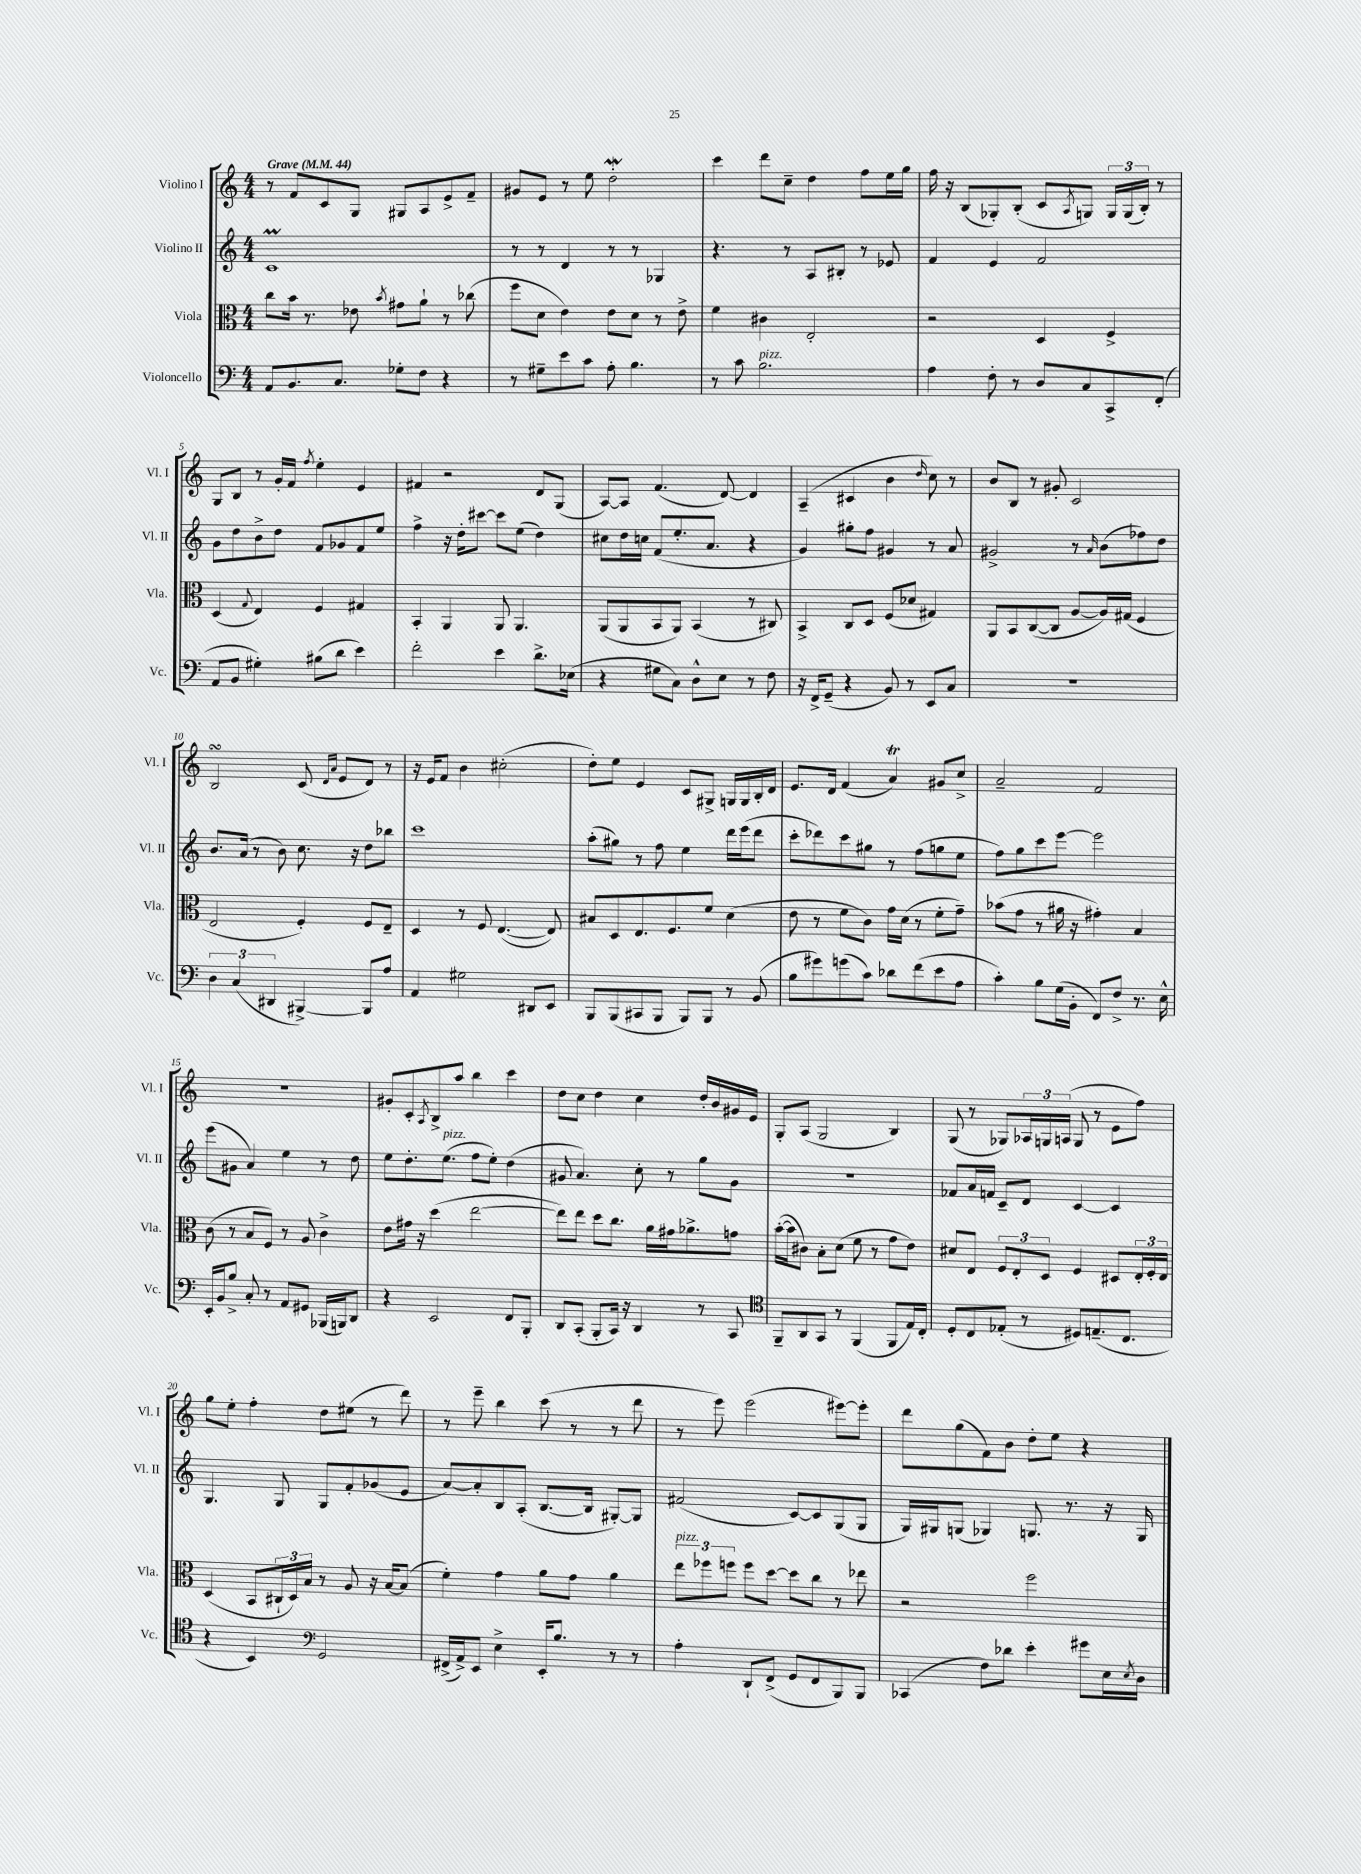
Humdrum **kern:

**kern	**kern	**kern	**kern
*part4	*part3	*part2	*part1
*staff4	*staff3	*staff2	*staff1
*I"Violoncello	*I"Viola	*I"Violino II	*I"Violino I
*I'Vc.	*I'Vla.	*I'Vl. II	*I'Vl. I
*clefF4	*clefC3	*clefG2	*clefG2
*k[]	*k[]	*k[]	*k[]
*M4/4	*M4/4	*M4/4	*M4/4
*MM44	*MM44	*MM44	*MM44
=1	=1	=1	=1
!	!	!	!LO:TX:a:B:t=Grave
8AA/L	8cc\L	1cM	8r
8.BB/	16b\Jk	.	8f/L
.	8.r	.	.
.	.	.	8c/
8.C/J	.	.	.
.	8e-X\	.	8G/J
.	8qb/	.	.
8G-X'\L	8g#X\L	.	8G#X/L
8F\J	8a`\J	.	8A/
4r	8r	.	8e^/
.	(8cc-X\	.	8f~/J
=2	=2	=2	=2
8r	8ff\L	8r	8g#X/L
8G#X~\L	8d\J	8r	8e/J
8e\	4e\)	4d/	8r
8c\J	.	.	8ee\
8A'\	8e\L	8r	2ddW'\
4.B\	8d\J	8r	.
.	8r	4G-X/	.
.	8e^\	.	.
=3	=3	=3	=3
8r	4f\	4.r	4ccc\
8c\	.	.	.
!LO:TX:a:i:t=pizz.	!	!	!
2.B\	4c#X\	.	8ddd\L
.	.	8r	8cc~\J
.	2E'/	8A/L	4dd\
.	.	8B#X'/J	.
.	.	8r	8ff\L
.	.	8e-X/	16ee\L
.	.	.	16gg\JJ
=4	=4	=4	=4
4A\	2r	4f/	16ff\
.	.	.	16r
.	.	.	(8B/L
8F'\	.	4e/	8G-X'/)
8r	.	.	(8B'/J
8D/L	4D/	2f/	8c/L
.	.	.	8qA/
8C/	.	.	8Gn/J)
8CC^/	4F^/	.	24G/LL
.	.	.	(24G/
.	.	.	24B'/JJ)
(8FF'/J	.	.	8r
!!LO:LB:g=z
=5	=5	=5	=5
8AA/L	(4D/	8g\L	8G/L
8BB/J	.	8dd\	8B/J
.	8qqG/	.	.
4G#X'\)	4E/)	8b^\	8r
.	.	8dd\J	16g'/LL
.	.	.	16f/JJ
.	.	.	8qff/
(8B#X\L	4F/	8f/L	4ee'\
8d\J	.	8g-X/	.
4e\)	4G#X/	8f/	4e/
.	.	8ee/J	.
=6	=6	=6	=6
2f'\	4BB'/	4ff^\	4f#X/
.	4AA/	16r	2r
.	.	16dd'\KL	.
.	.	[8ccc#X\J	.
4e\	8AA/	8ccc#\L]	.
.	4.AA/	(8ee\J	.
8.d^\L	.	4dd\)	8d/L
.	.	.	(8G/J
(16E-X\Jk	.	.	.
=7	=7	=7	=7
4r	(8AA/L	8cc#X\L	[8A/L)
.	8AA/	16dd\L	8A/J]
.	.	16ccn\JJ	.
8G#X\L	8BB/	(8f/L	(4.f/
8C\J)	8AA/J)	8.ee'/	.
8D^^\L	(4BB/	.	.
.	.	8.a/J	.
8E\J	.	.	[8d/)
8r	8r	4r	4d/]
8F\	8C#X/)	.	.
=8	=8	=8	=8
16r	4BB^/	4g/)	(4A~/
16FF^/KL	.	.	.
(8GG~/J	.	.	.
4r	8C/L	8gg#X'\L	4c#X/
.	8D/J	8ff\J	.
8BB/)	(8F/L	4g#X/	4b\
8r	8d-X/J	.	.
.	.	.	16qqdd/
8EE/L	4G#X/)	8r	8cc\)
8C/J	.	8a/	8r
=9	=9	=9	=9
1r	8AA/L	2g#X^/	8b/L
.	8BB/	.	8B/J
.	([8C/	.	8r
.	8C/J]	.	8g#X'/
.	[8A/L	8r	2c/
.	.	16qqa/	.
.	16A/L])	(8b\L	.
.	(16G#X/JJ	.	.
.	4F/	8ff-X\)	.
.	.	8dd\J	.
!!LO:LB:g=z
=10	=10	=10	=10
6D\	2E/	8.b/L	2BsSsS/
(6C/	.	.	.
.	.	(16a/Jk	.
.	.	8r	.
6DD#X/	.	.	.
.	.	8b\)	.
[4BBB#X^/)	4F'/)	8.cc\	(8c/
.	.	.	16qqd/LL
.	.	.	16qqa/JJ
.	.	.	8e/L
.	.	16r	.
8BBB#/L]	8F/L	8dd\L	8d/J)
8A/J	8E~/J	8bb-X\J	8r
=11	=11	=11	=11
4AA/	4D/	1ccc	16r
.	.	.	16e/KL
.	.	.	8f/J
2G#X\	8r	.	4b\
.	8F/	.	.
.	([4.E/	.	(2cc#X'\
8DD#X/L	.	.	.
8EE/J	8E/])	.	.
=12	=12	=12	=12
8BBB/L	8B#X/L	(8aa'\L	8dd'\L)
(8BBB/	8D/	8gg#X\J)	8ee\J
8CC#X/	8.E/	8r	4e/
8BBB/J	.	8ff\	.
.	8.F/	.	.
8BBB/L)	.	4ee\	8c/L
8BBB/J	8f/J	.	8G#X^/J
8r	(4d\	16ddd\LL	16Gn/LL
.	.	(16eee\J	16G/
(8BB/	.	8ddd\J	16B'/
.	.	.	16d/JJ
=13	=13	=13	=13
8B\L	8e\	8ccc'\L	8.e/L
8g#X\)	8r	8ddd-X\)	.
.	.	.	16d/Jk
(8gn\	8f\L	8ccc\	(4f/
8c\J)	8c\J)	8gg#X\J	.
8d-X\L	16g\LL	8r	4aT/)
.	(16d\JJ	.	.
(8f\	8r	(8ff\L	.
8e\	8f'\L	8ggn\	8g#X/L
8A\J	8g~\J)	8ee\J	8cc^/J
=14	=14	=14	=14
4c'\)	(8b-X\L	8ff\L)	2a~/
.	8g\J	8gg\	.
8B\L	8r	8ccc\	.
(16G\L	16a#X\	[8eee\J	.
16BB'\JJ	16r	.	.
8FF/L)	4g#X'\)	2eee\]	2f/
8F^/J	.	.	.
8.r	4B/	.	.
16E^^\	.	.	.
!!LO:LB:g=z
=15	=15	=15	=15
16EE'/LL	(8c\	(8eee\L	1r
16BB/J	.	.	.
8B^/J	8r	8g#X\J	.
8C'/	8B/L	4a/)	.
8r	8F/J)	.	.
8AA/L	8r	4ee\	.
8GG#X/J	8A/	.	.
(16BBB-X/LL	4c^\	8r	.
16BBBn/J)	.	.	.
8DD/J	.	8dd\	.
=16	=16	=16	=16
4r	8e\L	8ee\L	8g#X'/L
.	16g#X\Jk	8.dd'\	8c'/
.	16r	.	.
.	.	.	8qA/
2EE/	(4dd\	.	8B^/
!	!	!LO:TX:a:i:t=pizz.	!
.	.	(8.ee\J	.
.	.	.	8aa/J
.	[2ee\	8ff\L	4bb\
.	.	8ee'\J)	.
8FF/L	.	(4dd\	4ccc\
8BBB'/J	.	.	.
=17	=17	=17	=17
8DD/L	8ee\L])	8g#X/	8dd\L
(8CC'/J	8ee\J	4.a/)	8cc\J
8BBB'/L	8dd\L	.	4dd\
16CC/Jk)	8.cc\J	.	.
16r	.	.	.
4DD/	.	8cc'\	4cc\
.	16a\LL	.	.
.	16g#X\J	8r	.
.	8.a-X^\	.	.
8r	.	8gg\L	16dd'/LL
.	.	.	16b/
8CC/	8gn\J	8g#\J	16g#X/
.	.	.	16e/JJ
=18	=18	=18	=18
*clefC4	*	*	*
8FF~/L	([16b'\LL	1r	8G'/L
.	16b\J]	.	.
8AA/	8c#X\J)	.	(8A/J
8GG/J	8B'\L	.	2G/
8r	(8d\J	.	.
(4FF/	8f\	.	.
.	8r	.	.
8FF/L	8g\L	.	4B/)
16E/L)	8e\J)	.	.
16C'/JJ	.	.	.
=19	=19	=19	=19
8D'/L	8d#X/L	8f-X/L	(8G/
8C/	8E/J	16a/L	8r
.	.	16fn/JJ	.
(8E-X'/J	12F/L	8c~/L	8G-X/L)
.	12E'/	.	.
8r	.	8d/J	24A-X/L
.	12D/J	.	24Gn/
.	.	.	(24An/JJ
8D#X/L)	4F/	[4c/	8G/
(8.En~/	.	.	8r
.	8D#X/L	4c/]	8e\L
8.C/J	.	.	.
.	24E'/L	.	8ff\J)
.	24F'/	.	.
.	24E/JJ	.	.
!!LO:LB:g=z
=20	=20	=20	=20
4r	(4D/	4.G/	8gg\L
.	.	.	8ee'\J
4BB/)	8BB/L	.	4ff'\
.	24C#X`/L	8G/	.
.	24D/)	.	.
.	24B/JJ	.	.
*clefF4	*	*	*
2GG/	8r	8G/L	8dd\L
.	8A/	8f'/	(8ee#X\J
.	16r	(8g-X/	8r
.	[16B/KL	.	.
.	(8B/J]	8e/J	8ddd\)
=21	=21	=21	=21
(16FF#X^/LL	4f'\)	[8a/L)	8r
16AA^/J)	.	.	.
8EE/J	.	8a'/]	8eee~\
4E^\	4g\	8B/	4bb\
.	.	(8A'/J	.
16EE'/KL	8a\L	[8.B/L	(8ccc\
8.B/J	.	.	.
.	8g\J	.	8r
.	.	16B/Jk]	.
8r	4a\	[8G#X'/L)	8r
8r	.	8G#/J]	8ddd\
=22	=22	=22	=22
!	!LO:TX:a:i:t=pizz.	!	!
4A'\	12ee\L	(2f#X/	8r
.	12ff-X\	.	.
.	.	.	8eee\)
.	12ffn\J	.	.
8DD`/L	8ff\L	.	(2eee\
(8FF^/J	[8dd\J	.	.
8GG/L	8dd\L]	[8c/L)	.
8FF/	8cc\J	8c/]	.
8BBB/)	8r	(8G/	[8eee#X\L)
8BBB/J	8ee-X\	8G/J	8eee#'\J]
=23	=23	=23	=23
(4CC-X/	2r	16G/LL)	8ddd\L
.	.	16G#X/J	.
.	.	(8Gn/J	(8gg\
8F\L)	.	4G-X/)	8f\)
8d-X\J	.	.	8b\J
4e'\	2ff\	8.Gn/	8dd'\L
.	.	.	8ee\J
.	.	8.r	.
8g#X\L	.	.	4r
16E\L	.	16r	.
8qE/	.	.	.
16D\JJ	.	16G/	.
==	==	==	==
*-	*-	*-	*-
